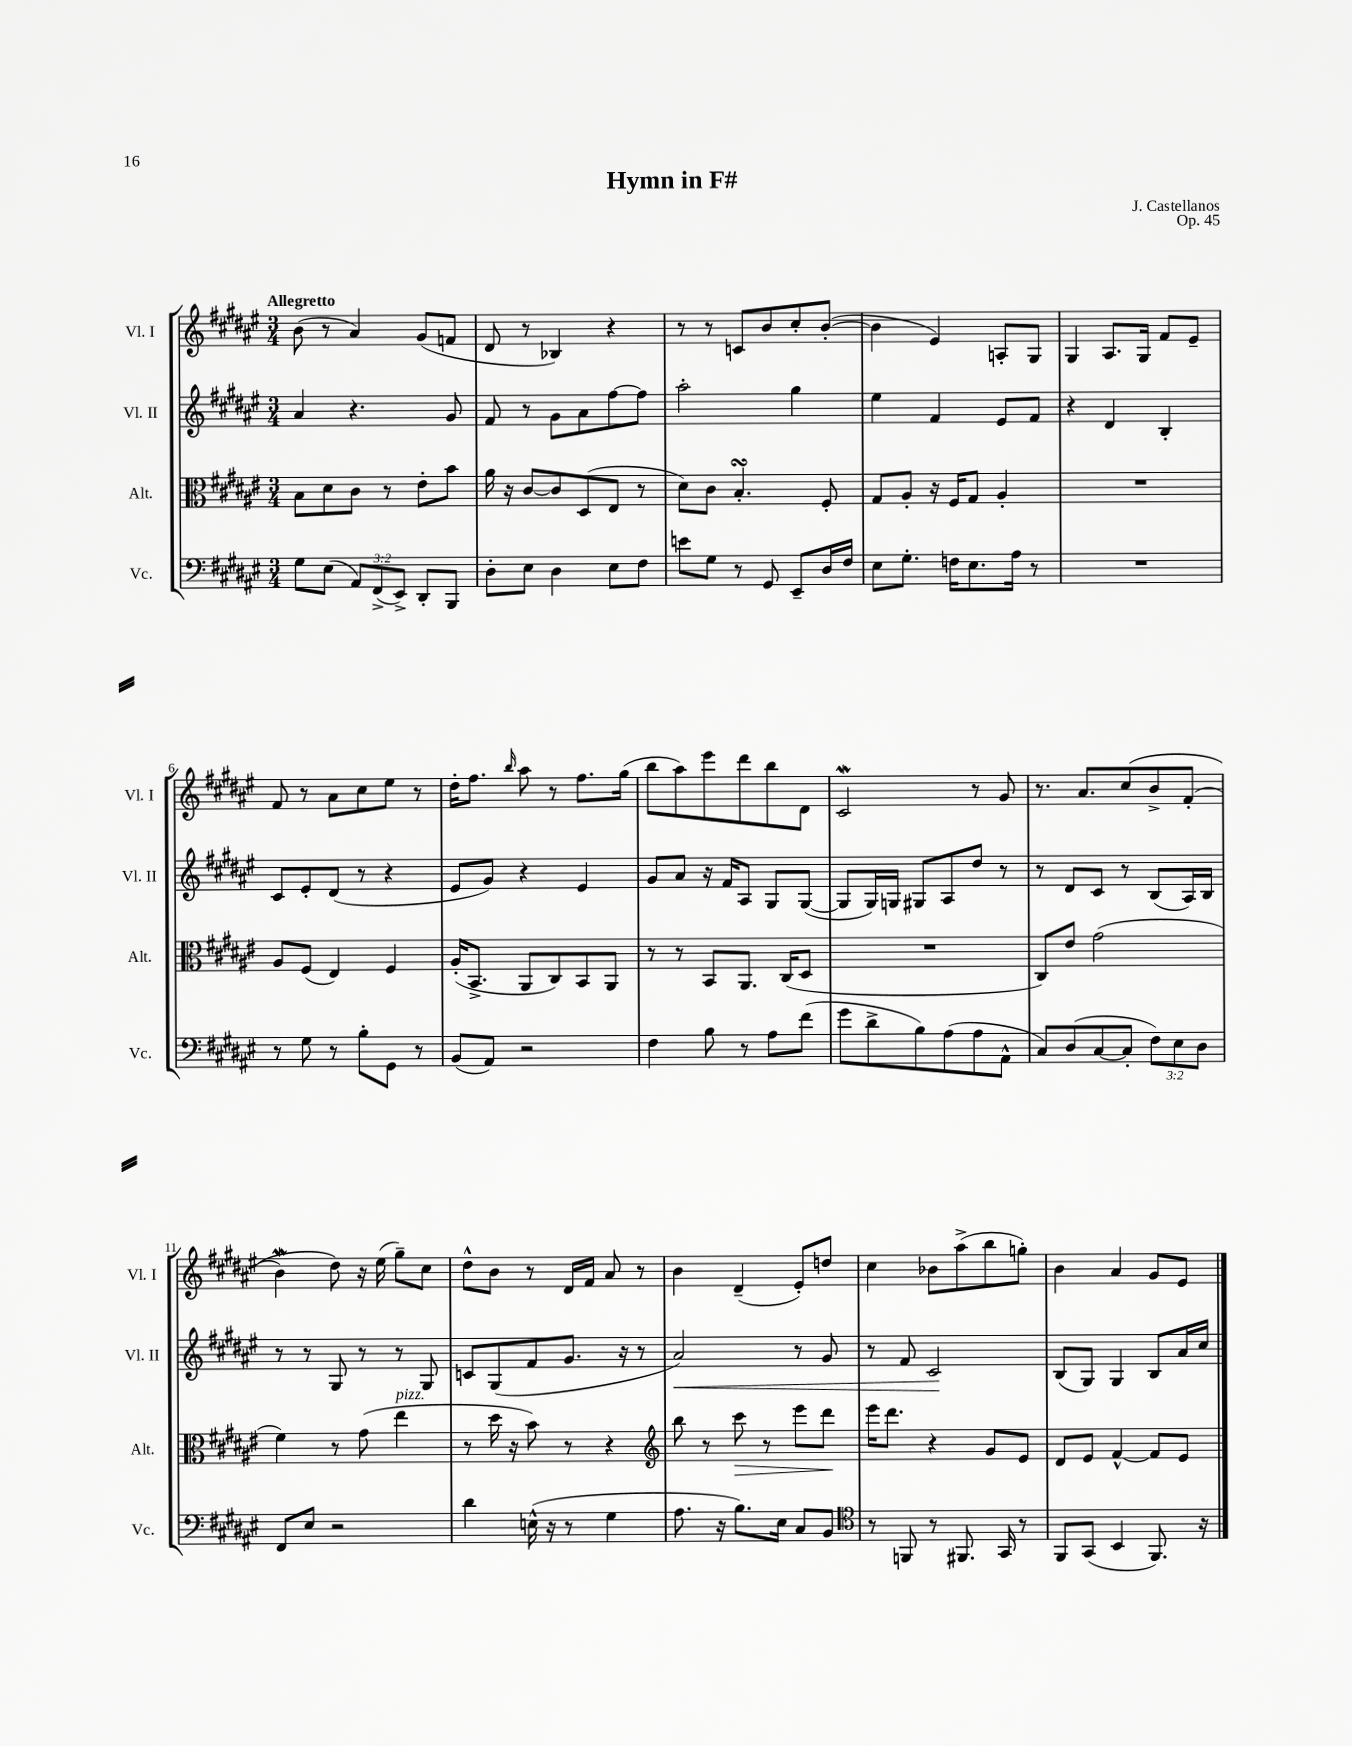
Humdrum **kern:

**kern	**kern	**kern	**kern
*staff4	*staff3	*staff2	*staff1
*clefF4	*clefC3	*clefG2	*clefG2
*k[f#c#g#d#a#e#]	*k[f#c#g#d#a#e#]	*k[f#c#g#d#a#e#]	*k[f#c#g#d#a#e#]
*M3/4	*M3/4	*M3/4	*M3/4
8G#	8B	4a#	(8b
(8E#	8d#	.	8r
12AA#)	8c#	4.r	4a#)
(12FF#^	.	.	.
.	8r	.	.
12EE#^)	.	.	.
8DD#'	8e#'	.	(8g#
8BBB	8b	8g#	8f
=	=	=	=
8D#'	16a#	8f#	8d#
.	16r	.	.
8E#	[8c#	8r	8r
4D#	8c#]	8g#	4B-)
.	(8D#	8a#	.
8E#	8E#	[8ff#	4r
8F#	8r	8ff#]	.
=	=	=	=
8e	8d#)	2aa#'	8r
8G#	8c#	.	8r
8r	4.B'	.	8c
8GG#	.	.	8b
8EE#~	.	4gg#	8cc#'
16D#	8F#'	.	([8b'
16F#	.	.	.
=	=	=	=
8E#	8G#	4ee#	4b]
8.G#'	8A#'	.	.
.	16r	4f#	4e#)
16F	16F#	.	.
8.E#	8G#	.	.
.	4A#'	8e#	8A'
16A#	.	.	.
8r	.	8f#	8G#
=	=	=	=
2.r	2.r	4r	4G#
.	.	4d#	8.A#
.	.	.	16G#
.	.	4B'	8f#
.	.	.	8e#~
=	=	=	=
8r	8A#	8c#	8f#
8G#	(8F#	8e#'	8r
8r	4E#)	(8d#	8a#
8B'	.	8r	8cc#
8GG#	4F#	4r	8ee#
8r	.	.	8r
=	=	=	=
(8BB	(16A#'	8e#	16dd#'
.	8.BB^	.	8.ff#
8AA#)	.	8g#)	.
.	.	.	16qqbb
2r	8AA#	4r	8aa#
.	8C#)	.	8r
.	8BB	4e#	8.ff#
.	8AA#	.	.
.	.	.	(16gg#
=	=	=	=
4F#	8r	8g#	8bb
.	8r	8a#	8aa#)
8B	8BB	16r	8eee#
.	.	16f#	.
8r	8.AA#	8A#	8ddd#
8A#	.	8G#	8bb
.	(16C#	.	.
(8f#	8D#	([8G#	8d#
=	=	=	=
8g#	2.r	8G#]	2c#
8d#^	.	16G#)	.
.	.	16G	.
8B)	.	8G#	.
(8A#	.	8A#	.
8A#	.	8dd#	8r
8AA#^^	.	8r	8g#
=	=	=	=
8C#)	8C#)	8r	8.r
(8D#	8e#	8d#	.
.	.	.	8.a#
[8C#	(2g#	8c#	.
8C#']	.	8r	&(8cc#
12F#)	.	(8B	8b^
12E#	.	.	.
.	.	16A#)	(8f#'
12D#	.	.	.
.	.	16B	.
=	=	=	=
8FF#	4f#)	8r	4b)
8E#	.	8r	.
2r	8r	8G#	8dd#&)
.	(8g#	8r	16r
.	.	.	(16ee#
.	4ee#	8r	8gg#~)
.	.	8G#	8cc#
=	=	=	=
4d#	8r	8c	8dd#^^
.	16dd#	(8G#	8b
.	16r	.	.
(16E^^	8b)	8f#	8r
16r	.	.	.
8r	8r	8.g#	16d#
.	.	.	16f#
4G#	4r	.	8a#
.	.	16r	.
.	.	8r	8r
=	=	=	=
*	*clefG2	*	*
8.A#	8bb	2a#)	4b
.	8r	.	.
16r	.	.	.
8.B)	8ccc#	.	(4d#~
.	8r	.	.
16E#	.	.	.
8C#	8eee#	8r	8e#')
8BB	8ddd#	8g#	8dd
=	=	=	=
*clefC4	*	*	*
8r	16eee#	8r	4cc#
.	8.ddd#	.	.
8FF	.	8f#	.
8r	4r	2c#	8b-
8.FF#	.	.	(8aa#^
.	8g#	.	8bb
16GG#	.	.	.
8r	8e#	.	8gg')
=	=	=	=
8FF#	8d#	(8B	4b
(8GG#	8e#	8G#)	.
4BB	[4f#^^	4G#	4a#
8.FF#)	8f#]	8B	8g#
.	8e#	16a#	8e#
16r	.	16cc#	.
==	==	==	==
*-	*-	*-	*-
